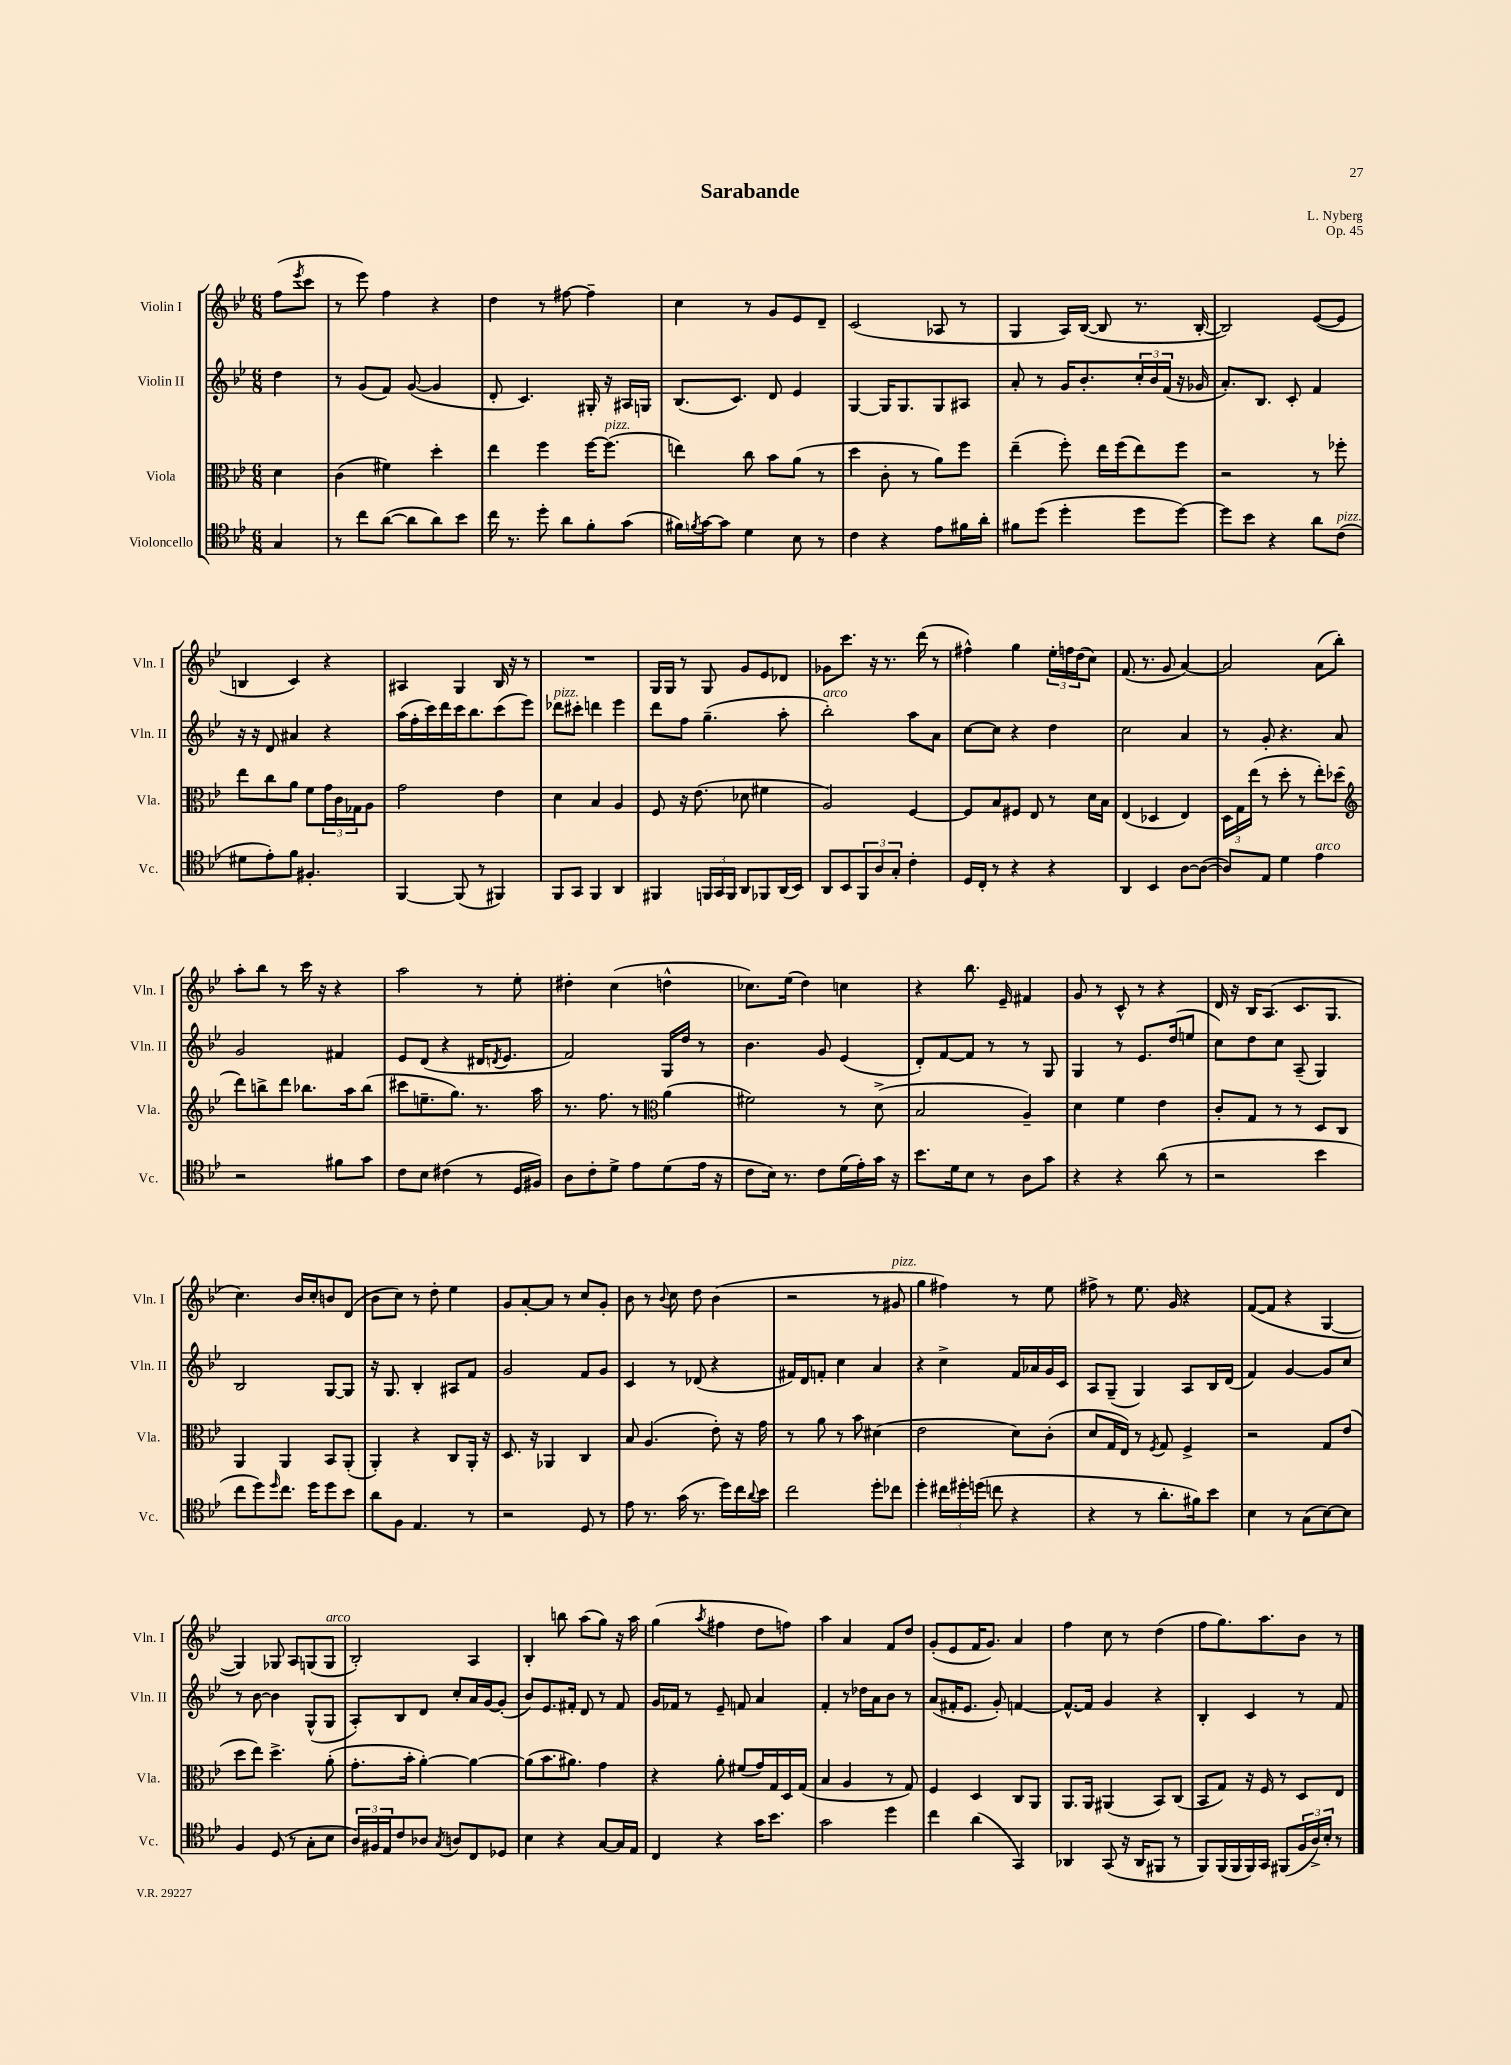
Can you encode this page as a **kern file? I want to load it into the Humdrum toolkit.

**kern	**kern	**kern	**kern
*part4	*part3	*part2	*part1
*staff4	*staff3	*staff2	*staff1
*I"Violoncello	*I"Viola	*I"Violin II	*I"Violin I
*I'Vc.	*I'Vla.	*I'Vln. II	*I'Vln. I
*clefC4	*clefC3	*clefG2	*clefG2
*k[b-e-]	*k[b-e-]	*k[b-e-]	*k[b-e-]
*M6/8	*M6/8	*M6/8	*M6/8
=	=	=	=
4G/	4d\	4dd\	(8ff\L
.	.	.	8qeee-/
.	.	.	8ccc\J
=1	=1	=1	=1
8r	(4c\	8r	8r
8cc\L	.	(8g/L	8eee-\)
([8a\J	4f#X\)	8f/J)	4ff\
8a\L]	.	([8g/	.
8a\)	4dd'\	4g/]	4r
8b-\J	.	.	.
=2	=2	=2	=2
16cc\	4ee-\	8d'/	4dd\
8.r	.	.	.
.	.	4.c/)	.
8dd'\	4ff\	.	8r
8a\L	.	.	[8ff#X\
8f'\	[16ff\KL	16G#X'/	4ff#~\]
!	!LO:TX:a:i:t=pizz.	!	!
.	(8.ff\J]	16r	.
(8g\J	.	16A#X/LL	.
.	.	16Gn/JJ	.
=3	=3	=3	=3
16f#X\LL)	4een\)	(8.B-/L	4cc\
8qfn/	.	.	.
[16g\J	.	.	.
8g\J]	.	.	.
.	.	8.c/J)	.
4d\	8cc\	.	8r
.	8b-\L	8d/	8g/L
8B-\	(8a\J	4e-/	8e-/
8r	8r	.	8d~/J
=4	=4	=4	=4
4c\	4dd\	[4G/	(2c/
4r	8c'\	16G/KL]	.
.	.	8.G/	.
.	8r	.	.
8e-\L	8a\L)	8G/	8A-X/
16f#X\L	8ff\J	8A#X/J	8r
16a'\JJ	.	.	.
=5	=5	=5	=5
8f#X\L	(4ee-~\	8a'/	4G/
(8dd\J	.	8r	.
4dd'\	8ff'\)	16g/KL	16A/LL)
.	.	8.b-'/	([16B-/JJ
.	16ee-\LL	.	8B-/]
.	(16ff\J	.	.
8dd\L	8ee-\)	24cc'/L	8.r
.	.	24b-/	.
.	.	(24f/JJ	.
[8dd\J)	8ff\J	16r	.
.	.	16g-X/	[16B-'/
=6	=6	=6	=6
8dd\L]	2r	8.a'/L)	2B-/])
8b-\J	.	.	.
.	.	8.B-/J	.
4r	.	.	.
.	.	8c'/	.
8a\L	8r	4f/	([8e-/L
!LO:TX:a:i:t=pizz.	!	!	!
(8c\J	8ff-X'\	.	8e-/J]
!!LO:LB:g=z
=7	=7	=7	=7
8d#X\L	8ee-\L	16r	4Bn/
.	.	16r	.
8e-'\)	8cc\	8d/	.
8f\J	8a\J	4a#X/	4c/)
4.F#X'/	8f\L	.	.
.	24g\L	4r	4r
.	24c\	.	.
.	24G-X\J	.	.
.	8A\J	.	.
=8	=8	=8	=8
[4FF/	2g\	(16aa\LL	4A#X/
.	.	16ff'\	.
.	.	16ccc\)	.
.	.	16ddd\	.
(8FF/]	.	16ccc\J	4G/
.	.	8.bb-\	.
8r	.	.	.
4FF#X/)	4e-\	(8ccc\	16B-/
.	.	.	16r
.	.	8eee-\J)	8r
=9	=9	=9	=9
!	!	!LO:TX:a:i:t=pizz.	!
8FF/L	4d\	8ddd-X\L	2.r
8GG/J	.	8ccc#X'\J	.
4FF/	4B-/	4dddn\	.
4AA/	4A/	4eee-\	.
=10	=10	=10	=10
4FF#X/	8F/	8ddd\L	16G/LL
.	.	.	16G/JJ
.	16r	8ff\J	8r
.	(8.e-\	.	.
24FFn/LL	.	(4.gg~\	8G/
24GG/	.	.	.
24FF/JJ	.	.	.
8AA/L	8d-X\	.	8g/L
8FF-X/	4f#X\	.	8e-/
(16AA/L	.	8aa'\	8d-X/J
16BB-/JJ)	.	.	.
=11	=11	=11	=11
!	!	!LO:TX:a:i:t=arco	!
8AA/L	2A/)	2bb-'\)	8g-X\L
8BB-/	.	.	8.ccc\J
12FF/	.	.	.
.	.	.	16r
12A/	.	.	.
.	.	.	8.r
12G'/J	.	.	.
4c'\	[4F/	8aa\L	.
.	.	.	(16ddd\
.	.	8a\J	8r
=12	=12	=12	=12
16D/LL	8F/L]	[8cc\L	4ff#X^^\)
16C'/JJ	.	.	.
8r	8B-/	8cc\J]	.
4r	8F#X/J	4r	4gg\
.	8E-/	.	.
4r	8r	4dd\	24ee-'\LL
.	.	.	24ffn\
.	.	.	(24dd\J
.	16d\LL	.	8cc\J)
.	16B-\JJ	.	.
=13	=13	=13	=13
4AA/	(4E-/	2cc\	(8.f/
.	.	.	8.r
4BB-/	4D-X/	.	.
.	.	.	8g/
[8A\L	4E-/)	4a/	[4a/)
(8A\J_	.	.	.
=14	=14	=14	=14
8A/L])	24D\LL	8r	2a/]
.	24G\	.	.
.	(24ee-\JJ	.	.
8E-/J	8r	8g'/	.
4d\	8dd'\	4.r	.
.	8r	.	.
!LO:TX:a:i:t=arco	!	!	!
4e-\	8ee-'\L)	.	(8a\L
.	(8dd-X\J	8a/	8bb-'\J)
!!LO:LB:g=z
=15	=15	=15	=15
*	*clefG2	*	*
2r	8ddd\L)	2g/	8aa'\L
.	8bbn^\	.	8bb-\J
.	8ddd\J	.	8r
.	8.bb-X\L	.	16ccc\
.	.	.	16r
8f#X\L	.	4f#X/	4r
.	16aa\k	.	.
8g\J	(8bb-\J	.	.
=16	=16	=16	=16
8c\L	8ccc#X\L	8e-/L	2aa\
8B-\J	8.een~\	(8d/J	.
(4c#X\	.	4r	.
.	8.gg\J)	.	.
8r	8.r	16d#X/KL	8r
.	.	8qdn/	.
.	.	8.e-/J	.
16D/LL	.	.	8ee-'\
16F#X/JJ)	16aa\	.	.
=17	=17	=17	=17
8A\L	8.r	2f/)	4dd#X'\
8c'\	.	.	.
.	8.ff\	.	.
8d^\J	.	.	(4cc\
8e-\L	8r	.	.
*	*clefC3	*	*
(8d\	(4a\	16G/LL	4ddn^^\
.	.	16dd/JJ	.
16e-\Jk	.	8r	.
16r	.	.	.
=18	=18	=18	=18
8c\L	2f#X\)	4.b-\	8.cc-X\L)
16B-\Jk)	.	.	.
8.r	.	.	(16ee-\Jk
.	.	.	4dd\)
8c\L	.	8g/	.
(16d\L	8r	(4e-/	4ccn\
16e-'\)	.	.	.
16g\JJ	(8d^\	.	.
16r	.	.	.
=19	=19	=19	=19
8.b-\L	2B-/	8d'/L)	4r
.	.	[8f/	.
16d\k	.	.	.
8B-\J	.	8f/J]	8.bb-\
8r	.	8r	.
.	.	.	16e-~/
8A\L	4A~/)	8r	4f#X/
8g\J	.	8G/	.
=20	=20	=20	=20
4r	4d\	4G/	8g/
.	.	.	8r
4r	4f\	8r	8c^^/
.	.	8.e-/L	8r
(8a\	4e-\	.	4r
.	.	(16dd/k	.
8r	.	8een/J	.
=21	=21	=21	=21
2r	8c'/L	8cc\L)	16d/
.	.	.	16r
.	8G/J	8dd\	16B-/KL
.	.	.	(8.A/J
.	8r	8cc\J	.
.	8r	(8A~/	8.c/L
4b-\	8D/L	4G/)	.
.	.	.	8.G/J
.	8C/J	.	.
!!LO:LB:g=z
=22	=22	=22	=22
8cc\L	4AA/	2B-/	4.cc\)
8dd\)	.	.	.
16qqdd/	.	.	.
8.cc\J	4AA/	.	.
.	.	.	16b-/LL
16dd\KL	.	.	16cc'/J
8dd\	8BB-/L	[8G/L	8bn/
8b-\J	(8AA'/J	8G/J]	(8d/J
=23	=23	=23	=23
8a\L	4AA'/)	16r	8b-\L
.	.	8.G/	.
8F\J	.	.	8cc\J)
4.E-/	4r	4B-'/	8r
.	.	.	8dd'\
.	8C/L	8A#X/L	4ee-\
8r	16AA'/Jk	8f/J	.
.	16r	.	.
=24	=24	=24	=24
2r	8.D/	2g/	8g/L
.	.	.	[8a'/
.	16r	.	.
.	4AA-X/	.	8a/J]
.	.	.	8r
8D/	4C/	8f/L	8cc/L
8r	.	8g/J	8g'/J
=25	=25	=25	=25
8e-\	8B-/	4c/	8b-\
8.r	(4.A/	.	8r
.	.	.	8qqb-/
.	.	8r	8cc\
(16g\	.	.	.
8.r	.	(8d-X/	8dd\
.	8e-'\)	4r	(4b-\
16dd\LL)	.	.	.
16cc\	16r	.	.
8qqa/	.	.	.
16b-\JJ	16g\	.	.
=26	=26	=26	=26
2cc\	8r	16f#X/LL)	2r
.	.	16d/J	.
.	8a\	8fn'/J	.
.	8r	4cc\	.
.	8b-\	.	.
8dd'\L	(4d#X\	4a/	8r
!	!	!	!LO:TX:a:i:t=pizz.
8cc-X\J	.	.	8g#X/
=27	=27	=27	=27
4dd'\	2e-\	4r	4gg\
24cc#X\LL	.	4cc^\	4ff#X\)
24dd#X'\	.	.	.
(24ddn\JJ	.	.	.
8ccn\	.	.	.
4r	8d\L)	16f/LL	8r
.	.	16a-X/	.
.	(8c'\J	16g/	8ee-\
.	.	16c/JJ	.
=28	=28	=28	=28
4r	8d/L	8A/L	8ff#X^\
.	16G/L	(8G~/J	8r
.	16E-/JJ)	.	.
8r	8r	4G/)	8.ee-\
.	8qF/	.	.
8.a'\L	8G/	.	.
.	.	.	16g/
.	4F^/	8A/L	4r
16f#X\k)	.	.	.
8b-\J	.	16B-/L	.
.	.	(16d/JJ	.
=29	=29	=29	=29
4B-\	2r	4f/)	([8f/L
.	.	.	8f/J]
8r	.	[4g/	4r
(8G\L	.	.	.
[8B-\)	8G/L	8g/L]	[4G/
8B-\J]	(8e-/J	8cc/J	.
!!LO:LB:g=z
=30	=30	=30	=30
4F/	8dd\L	8r	4G/])
.	8ee-\J)	[8b-\	.
(8D/	4.dd^\	4b-\]	8G-X/
8r	.	.	8A/L
8G'\L	.	(8G^^/L	(8Gn/
!	!	!	!LO:TX:a:i:t=arco
8B-\J	(8a'\	8G/J	8G/J
=31	=31	=31	=31
24A/LL)	8.g'\L	8A'/L)	2B-'/)
24F#X/	.	.	.
24E-/J	.	.	.
8c/	.	8B-/	.
.	16b-'\Jk	.	.
8A-X/J	[4a'\)	8d/J	.
8qG/	.	.	.
8An/L	.	8cc'/L	.
8C/	4a\_	16a/L	4A/
.	.	[16g/J	.
8D-X/J	.	(8g'/J]	.
=32	=32	=32	=32
4B-\	(8a\L]	8b-/L)	4B-'/
.	8.b-\	8.e-/	.
4r	.	.	8bbn\
.	8.a#X\J)	16f#X'/Jk	.
.	.	8d/	(8aa\L
[8G/L	4g\	8r	8gg\J)
16G/L]	.	8f#/	16r
16E-/JJ	.	.	16aa\
=33	=33	=33	=33
4C/	4r	16g/LL	(4gg\
.	.	16f-X/JJ	.
.	.	8r	.
.	.	.	8qaa/
4r	8a'\	8e-~/	4ff#X\
.	(8f#X/L	8fn/	.
16g\KL	16g/L)	4a/	8dd\L
8.b-\J	16G/	.	.
.	16D/	.	8ffn\J)
.	(16G/JJ	.	.
=34	=34	=34	=34
2g\	4B-/	4f'/	4aa\
.	4A/	8r	4a/
.	.	16dd-X\LL	.
.	.	16a\J	.
4dd\	8r	8b-\J	8f/L
.	8G/)	8r	8dd/J
=35	=35	=35	=35
4cc\	4F/	(8a/L	(8g'/L
.	.	16f#X'/K	8e-/
.	.	8.e-/J	.
(4a\	4D/	.	16f/K
.	.	.	8.g/J)
.	.	8g'/)	.
4GG/)	8C/L	[4fn/	4a/
.	8AA/J	.	.
=36	=36	=36	=36
4AA-X/	8.AA/L	8.f^^/L_	4ff\
.	16AA/Jk	16f/Jk]	.
(8GG/	(4AA#X/	4g/	8cc\
16r	.	.	8r
16AA-/KL	.	.	.
8FF#X/J	8BB-/L)	4r	(4dd\
8r	(8C/J	.	.
=37	=37	=37	=37
8FF/L)	8BB-/L	4B-'/	8ff\L
(16FF/L	8G/J)	.	8.gg\)
16FF/	.	.	.
16FF/)	16r	4c/	.
16GG/JJ	16F/	.	8.aa\
(8FF#X/L	8r	.	.
24F/L	8D/L	8r	8b-\J
24A^/)	.	.	.
24B-'/JJ	.	.	.
8r	8E-/J	8f/	8r
==	==	==	==
*-	*-	*-	*-
